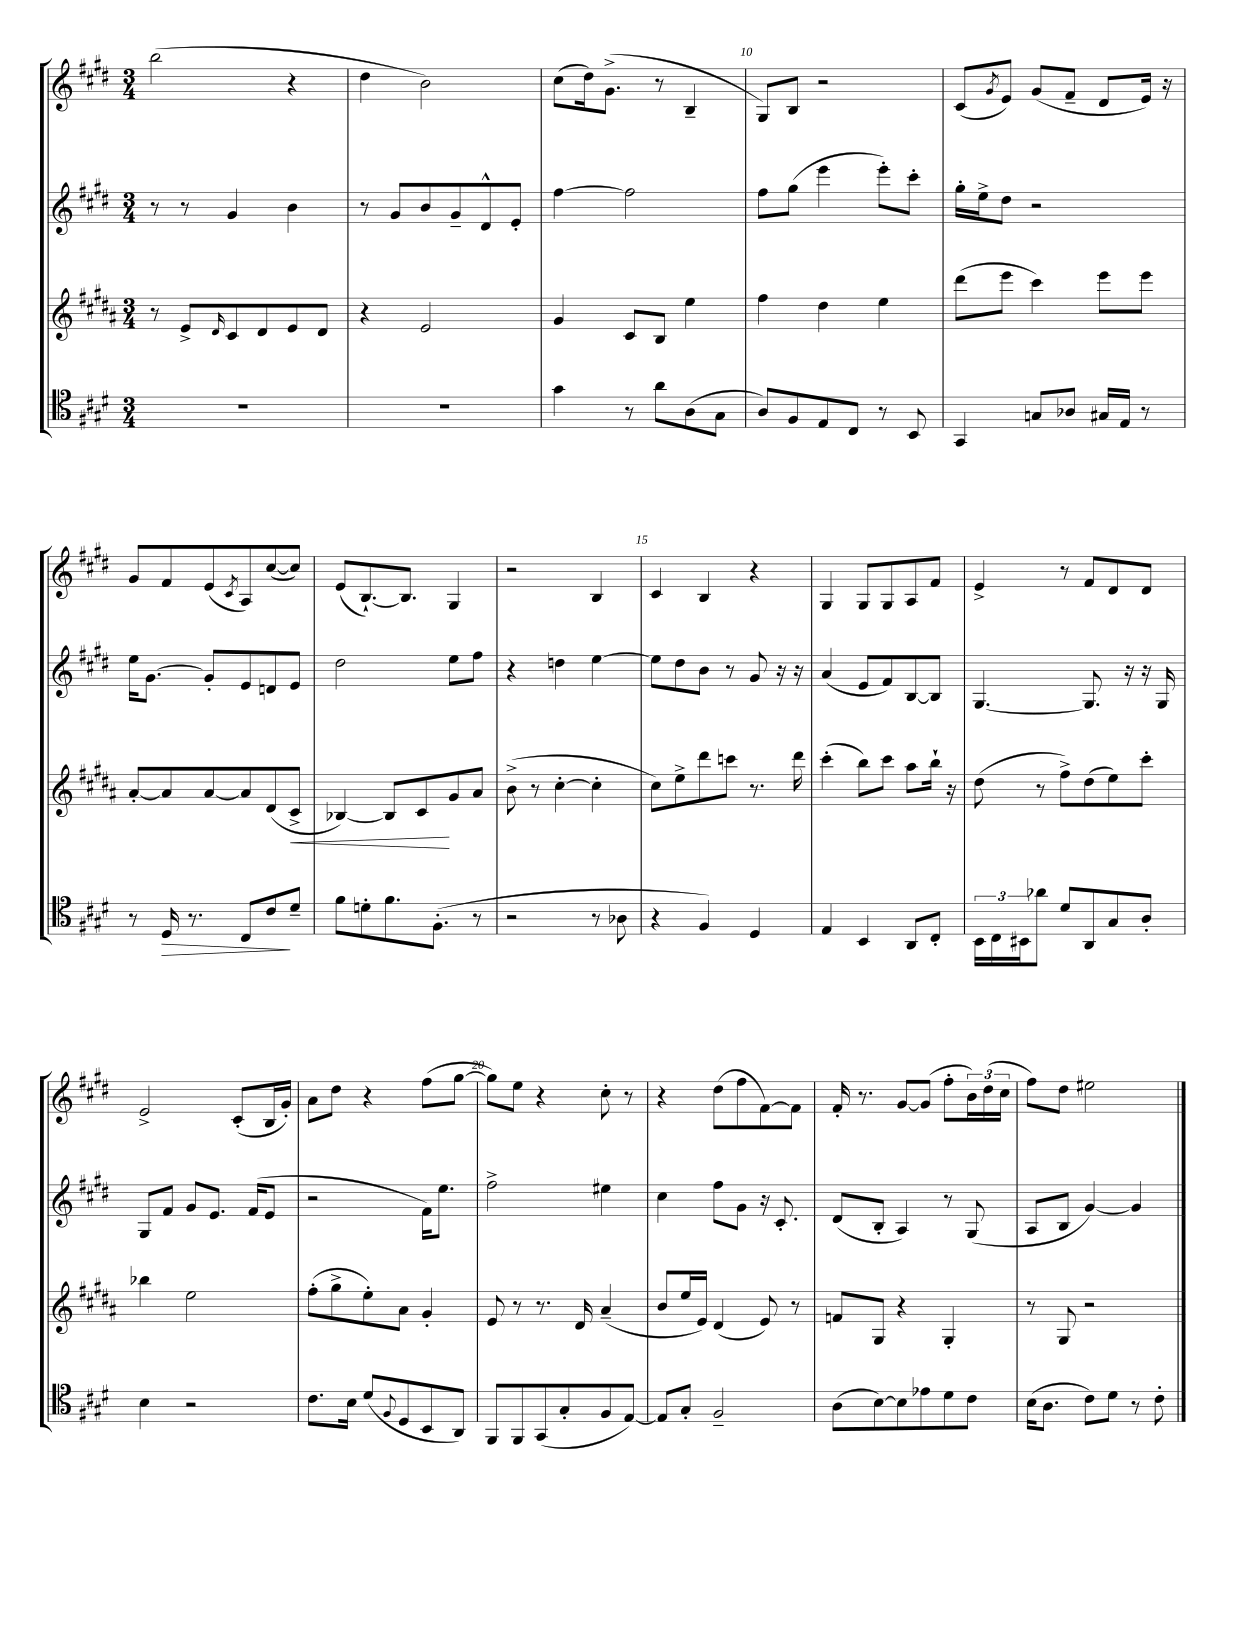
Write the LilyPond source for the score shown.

<<
\new StaffGroup <<
\new Staff = "s0" {
    \clef treble \key e \major \numericTimeSignature \time 3/4
    b''2( r4 |
    dis''4 b'2) |
    cis''8( dis''16) gis'8.->( r8 b4-- |
    gis8) b8 r2 |
    cis'8( \acciaccatura { gis'8 } e'8) gis'8( fis'8-- dis'8 e'16) r16 |
    gis'8 fis'8 e'8( \acciaccatura { cis'8 } a8) cis''8~( cis''8) |
    e'8( b8.~-!) b8. gis4 |
    r2 b4 |
    cis'4 b4 r4 |
    gis4 gis8 gis8 a8 fis'8 |
    e'4-> r8 fis'8 dis'8 dis'8 |
    e'2-> cis'8-.( b16 gis'16-.) |
    a'8 dis''8 r4 fis''8( gis''8~ |
    gis''8) e''8 r4 cis''8-. r8 |
    r4 dis''8( fis''8 fis'8~) fis'8 |
    fis'16-. r8. gis'8~ gis'8( fis''8-. \tuplet 3/2 { b'16) dis''16( cis''16 } |
    fis''8) dis''8 eis''2 \bar "|." |
}
\new Staff = "s1" {
    \clef treble \key e \major \numericTimeSignature \time 3/4
    r8 r8 gis'4 b'4 |
    r8 gis'8 b'8 gis'8-- dis'8-^ e'8-. |
    fis''4~ fis''2 |
    fis''8 gis''8( e'''4 e'''8-.) cis'''8-. |
    gis''16-. e''16-> dis''8 r2 |
    e''16 gis'8.~ gis'8-. e'8 d'8 e'8 |
    dis''2 e''8 fis''8 |
    r4 d''4 e''4~ |
    e''8 dis''8 b'8 r8 gis'8 r16 r16 |
    a'4( e'8 fis'8) b8~ b8 |
    gis4.~ gis8. r16 r16 gis16 |
    gis8 fis'8 gis'8 e'8. fis'16( e'8 |
    r2 fis'16) e''8. |
    fis''2-> eis''4 |
    cis''4 fis''8 gis'8 r16 cis'8.-. |
    dis'8( b8-. a4) r8 gis8( |
    a8 b8 gis'4~) gis'4 \bar "|." |
}
\new Staff = "s2" {
    \clef treble \key b \major \numericTimeSignature \time 3/4
    r8 e'8-> \grace { dis'16 } cis'8 dis'8 e'8 dis'8 |
    r4 e'2 |
    gis'4 cis'8 b8 e''4 |
    fis''4 dis''4 e''4 |
    dis'''8( e'''8 cis'''4) e'''8 e'''8 |
    ais'8~-. ais'8 ais'8~ ais'8 dis'8( cis'8->\< |
    bes4~) bes8 cis'8\! gis'8 ais'8 |
    b'8->( r8 cis''4~-. cis''4-. |
    cis''8) e''8-> dis'''8 c'''8 r8. dis'''16 |
    cis'''4-.( b''8) cis'''8 ais''8 b''16-! r16 |
    dis''8( r8 fis''8->) dis''8( e''8) cis'''8-. |
    bes''4 e''2 |
    fis''8-.( gis''8-> e''8-.) ais'8 gis'4-. |
    e'8 r8 r8. dis'16 ais'4--( |
    b'8 e''16 e'16) dis'4( e'8) r8 |
    f'8 gis8 r4 gis4-. |
    r8 gis8 r2 \bar "|." |
}
\new Staff = "s3" {
    \clef tenor \key e \major \numericTimeSignature \time 3/4
    R2. |
    R2. |
    gis'4 r8 a'8 a8( gis8 |
    a8) fis8 e8 cis8 r8 b,8 |
    gis,4 g8 aes8 gis16 e16 r8 |
    r8 dis16\> r8. cis8 cis'8\! dis'8-- |
    fis'8 d'8-. fis'8. fis8.-.( r8 |
    r2 r8 aes8 |
    r4 fis4) dis4 |
    e4 b,4 a,8 cis8-. |
    \tuplet 3/2 { b,16 cis16 bis,16 } aes'8 dis'8 a,8 gis8 a8-. |
    b4 r2 |
    cis'8. b16 dis'8( \appoggiatura { fis8 } dis8 b,8 a,8) |
    fis,8 fis,8 gis,8( gis8-. fis8 e8~) |
    e8 gis8-. fis2-- |
    a8( b8~) b8 ees'8 dis'8 cis'8 |
    b16( a8. cis'8) dis'8 r8 cis'8-. \bar "|." |
}
>>
>>
\layout { \context { \Score currentBarNumber = #7 \override BarNumber.break-visibility = ##(#f #t #t) barNumberVisibility = #(every-nth-bar-number-visible 5) } }
